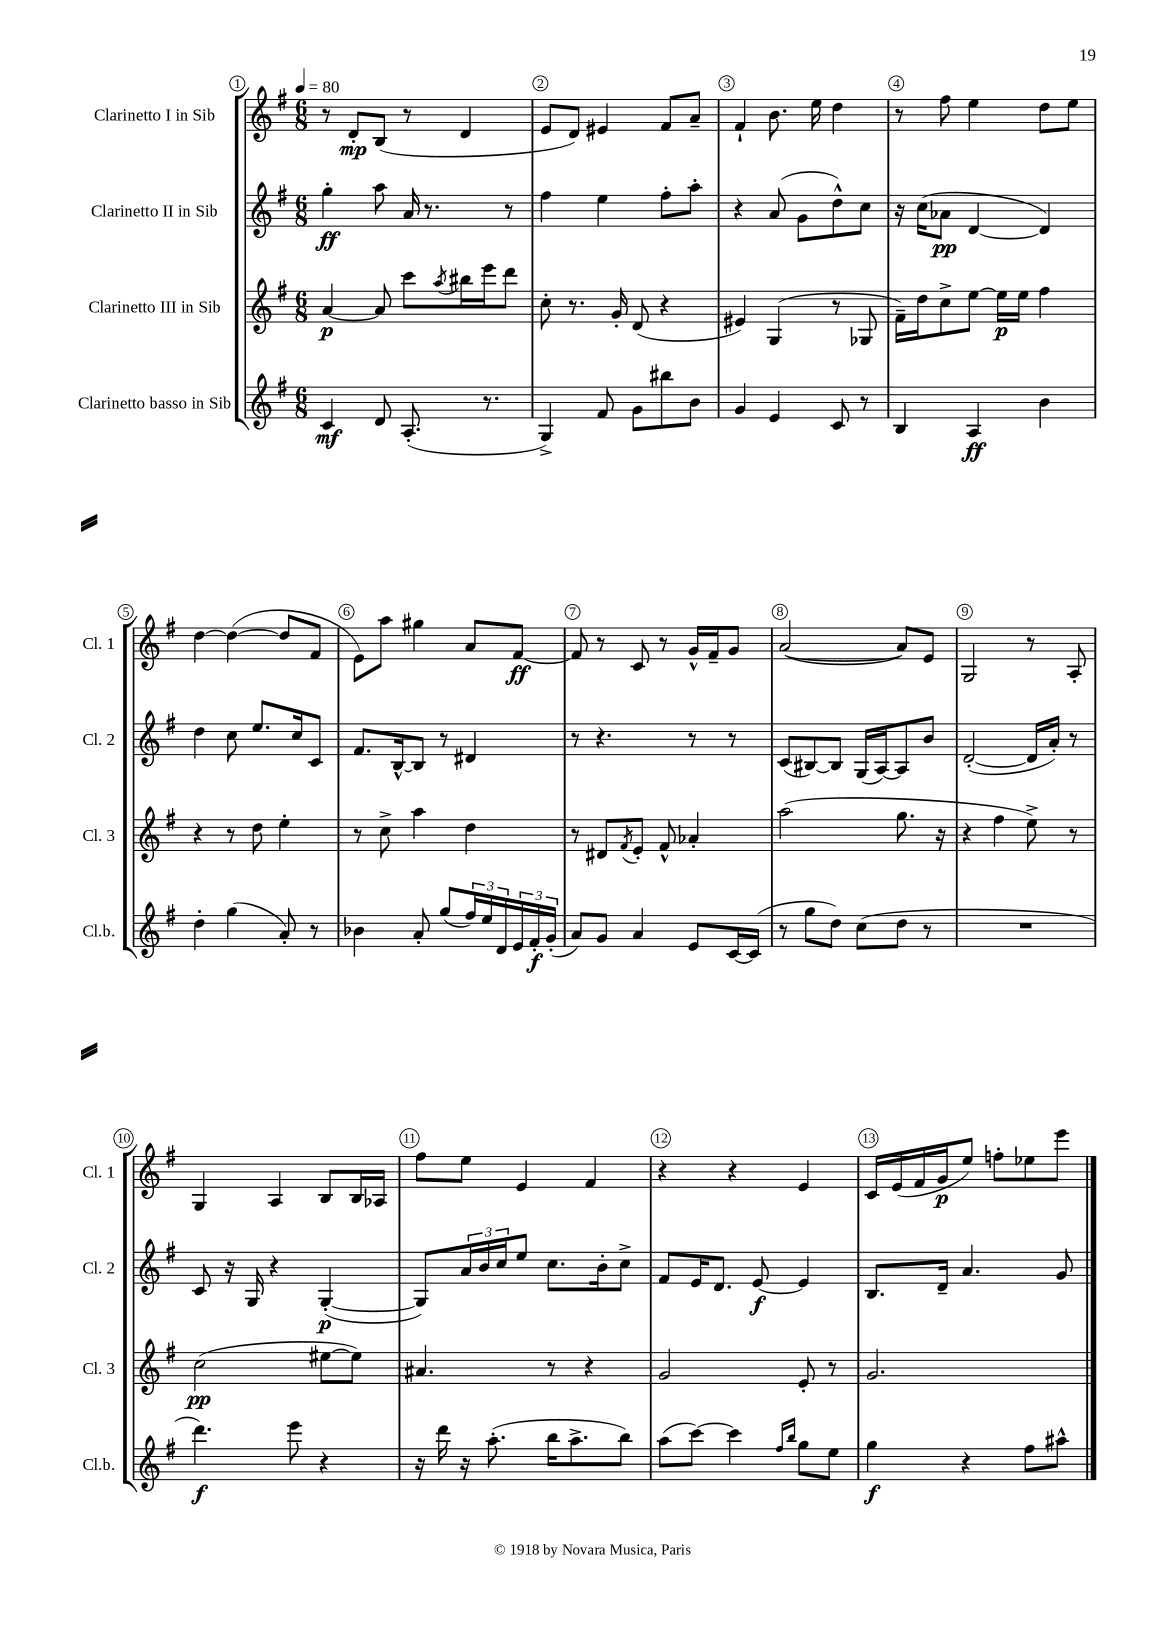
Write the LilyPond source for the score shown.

<<
\new StaffGroup <<
\new Staff = "s0" \with { instrumentName = "Clarinetto I in Sib" shortInstrumentName = "Cl. 1" } {
    \clef treble \key g \major \numericTimeSignature \time 6/8 \tempo 4 = 80
    r8 d'8-.\mp b8( r8 d'4 |
    e'8 d'8) eis'4 fis'8 a'8-- |
    fis'4-! b'8. e''16 d''4 |
    r8 fis''8 e''4 d''8 e''8 |
    d''4~ d''4~( d''8 fis'8 |
    e'8) a''8 gis''4 a'8 fis'8~\ff |
    fis'8 r8 c'8 r8 g'16-^ fis'16-- g'8 |
    a'2~( a'8) e'8 |
    g2 r8 a8-. |
    g4 a4 b8 b16 aes16 |
    fis''8 e''8 e'4 fis'4 |
    r4 r4 e'4 |
    c'16 e'16( fis'16 g'16\p e''8) f''8-. ees''8 e'''8 \bar "|." |
}
\new Staff = "s1" \with { instrumentName = "Clarinetto II in Sib" shortInstrumentName = "Cl. 2" } {
    \clef treble \key g \major \numericTimeSignature \time 6/8
    g''4-.\ff a''8 a'16 r8. r8 |
    fis''4 e''4 fis''8-. a''8-. |
    r4 a'8( g'8 d''8-^) c''8 |
    r16 c''16( aes'8\pp d'4~ d'4) |
    d''4 c''8 e''8. c''16 c'8 |
    fis'8. b16~-^ b8 r8 dis'4 |
    r8 r4. r8 r8 |
    c'8( bis8~) bis8 g16( a16~) a8 b'8 |
    d'2~-.( d'16 a'16-.) r8 |
    c'8 r16 g16 r4 g4~-.\p( |
    g8) \tuplet 3/2 { a'16 b'16 c''16 } e''8 c''8. b'16-. c''8-> |
    fis'8 e'16 d'8. e'8~\f e'4 |
    b8. d'16-- a'4. g'8 \bar "|." |
}
\new Staff = "s2" \with { instrumentName = "Clarinetto III in Sib" shortInstrumentName = "Cl. 3" } {
    \clef treble \key g \major \numericTimeSignature \time 6/8
    a'4~\p a'8 c'''8 \acciaccatura { a''8 } bis''16 e'''16 d'''8 |
    c''8-. r8. g'16-. d'8( r4 |
    eis'4) g4( r8 ges8 |
    fis'16--) d''16 c''8-> e''8~ e''16\p e''16 fis''4 |
    r4 r8 d''8 e''4-. |
    r8 c''8-> a''4 d''4 |
    r8 dis'8 \acciaccatura { fis'8 } e'8-. fis'8-^ aes'4-. |
    a''2( g''8. r16 |
    r4 fis''4 e''8->) r8 |
    c''2\pp( eis''8~ eis''8) |
    ais'4. r8 r4 |
    g'2 e'8-. r8 |
    g'2. \bar "|." |
}
\new Staff = "s3" \with { instrumentName = "Clarinetto basso in Sib" shortInstrumentName = "Cl.b." } {
    \clef treble \key g \major \numericTimeSignature \time 6/8
    c'4\mf d'8 a8.-.( r8. |
    g4->) fis'8 g'8 bis''8 b'8 |
    g'4 e'4 c'8 r8 |
    b4 a4\ff b'4 |
    d''4-. g''4( a'8-.) r8 |
    bes'4 a'8-. g''8( \tuplet 3/2 { fis''16) e''16 d'16 } \tuplet 3/2 { e'16 fis'16-.\f g'16-.( } |
    a'8) g'8 a'4 e'8 c'16~ c'16( |
    r8 g''8 d''8) c''8( d''8 r8 |
    R2. |
    d'''4.\f) e'''8 r4 |
    r16 d'''16 r16 a''8.-.( b''16 a''8.-> b''8) |
    a''8( c'''8~) c'''4 \grace { fis''16 b''16 } g''8 e''8 |
    g''4\f r4 fis''8 ais''8-^ \bar "|." |
}
>>
>>
\layout { \context { \Score \override BarNumber.break-visibility = ##(#f #t #t) barNumberVisibility = #all-bar-numbers-visible \override BarNumber.stencil = #(make-stencil-circler 0.1 0.3 ly:text-interface::print) } }
